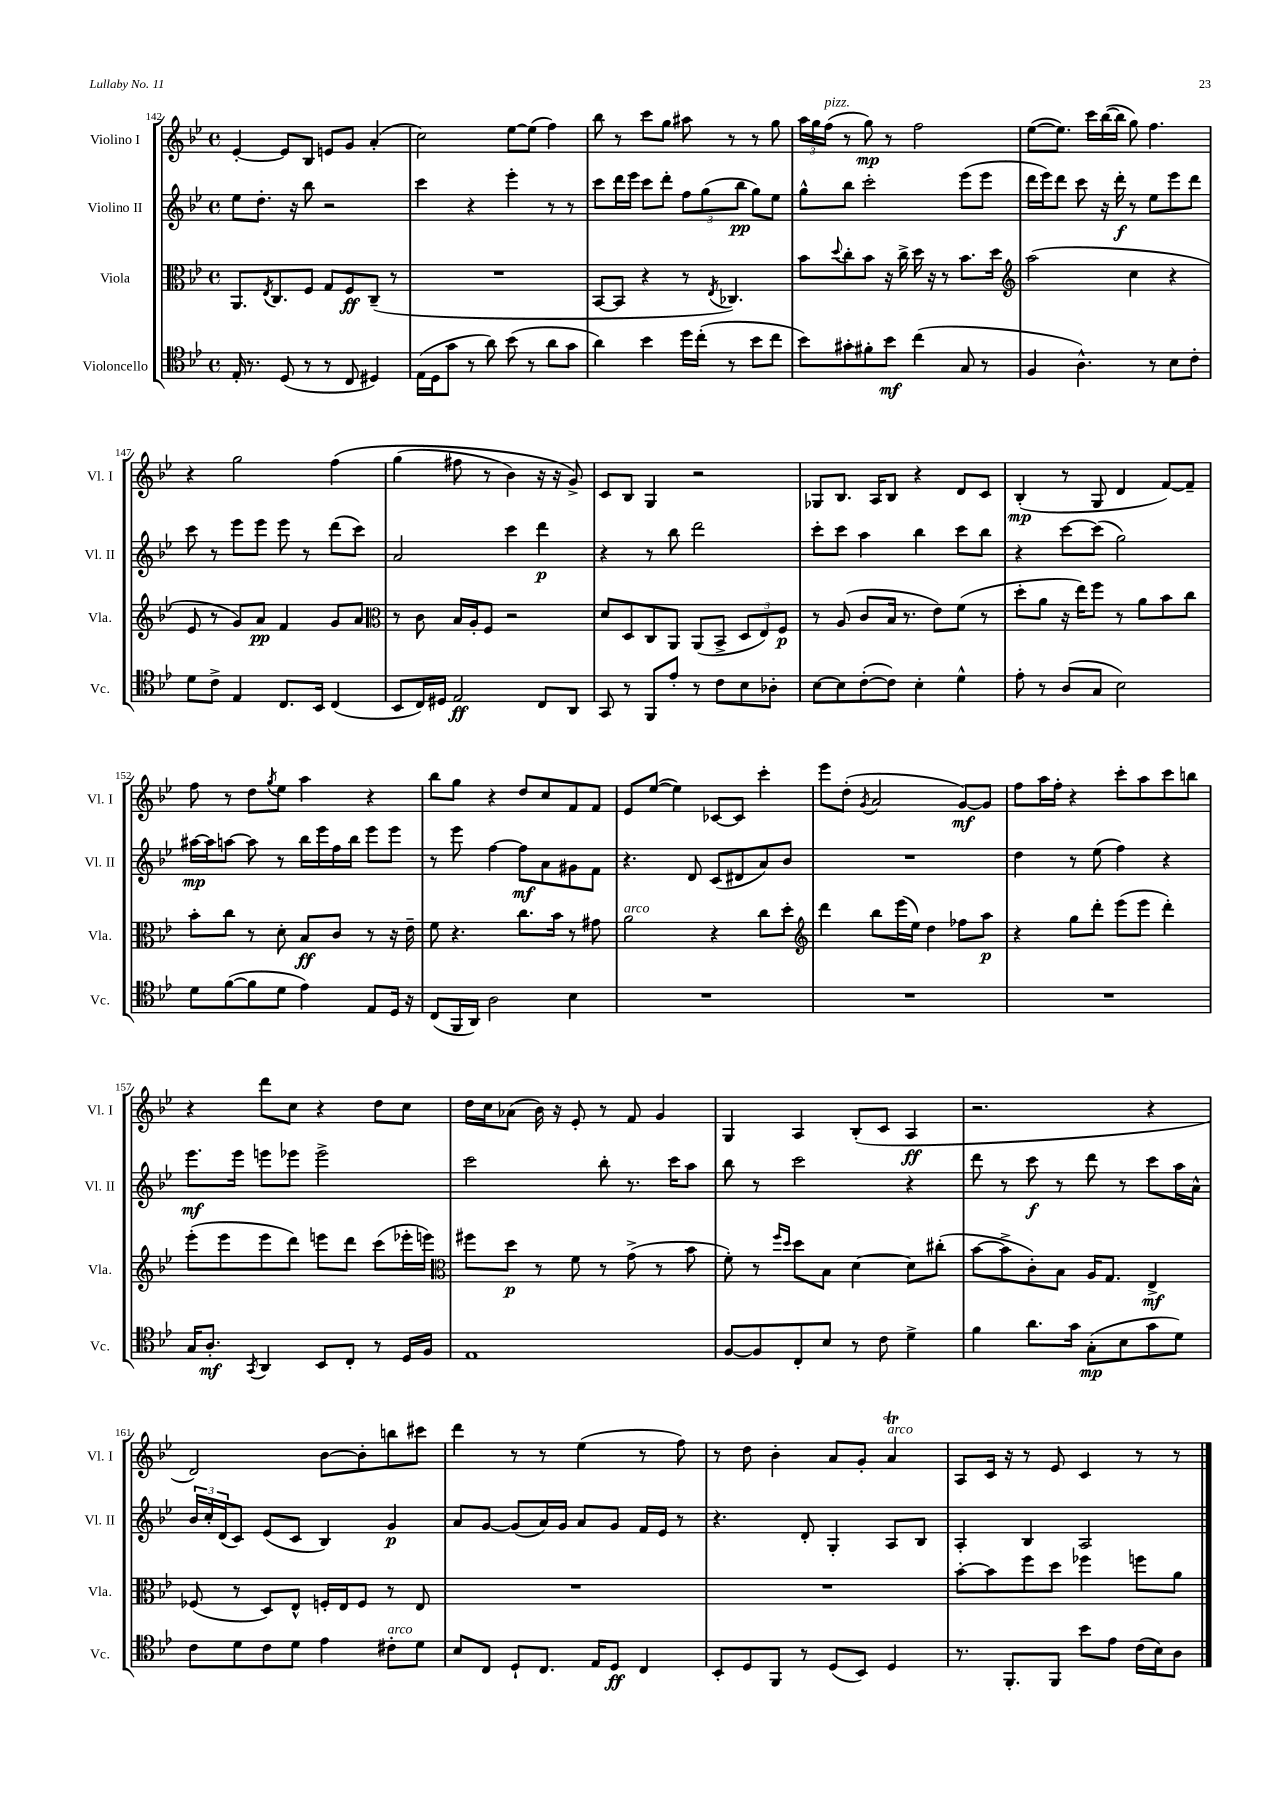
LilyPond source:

<<
\new StaffGroup <<
\new Staff = "s0" \with { instrumentName = "Violino I" shortInstrumentName = "Vl. I" } {
    \clef treble \key bes \major \defaultTimeSignature \time 4/4
    ees'4~-. ees'8 bes8 e'8 g'8 a'4-.( |
    c''2) ees''8~ ees''8( f''4) |
    bes''8 r8 c'''8 g''8 ais''8 r8 r8 g''8 |
    \tuplet 3/2 { a''16 g''16 f''16^\markup { \italic "pizz." }( } r8 g''8\mp) r8 f''2 |
    ees''8~( ees''8.) c'''16 bes''16~( bes''16 g''8) f''4. |
    r4 g''2 f''4\( |
    g''4( fis''8 r8 bes'4) r16 r16 g'8->\) |
    c'8 bes8 g4 r2 |
    ges8 bes8. a16 bes8 r4 d'8 c'8 |
    bes4-.\mp( r8 g8 d'4 f'8~) f'8-- |
    f''8 r8 d''8 \acciaccatura { g''8 } ees''8 a''4 r4 |
    bes''8 g''8 r4 d''8 c''8 f'8 f'8 |
    ees'8 ees''8~( ees''4) ces'8~ ces'8 c'''4-. |
    ees'''8 d''8-.( \acciaccatura { g'8 } a'2 g'8~\mf) g'8 |
    f''8 a''16 f''16-. r4 c'''8-. a''8 c'''8 b''8 |
    r4 d'''8 c''8 r4 d''8 c''8 |
    d''16 c''16 aes'8( bes'16) r16 ees'8-. r8 f'8 g'4 |
    g4 a4 bes8-.( c'8 a4\ff |
    r2. r4 |
    d'2) bes'8~ bes'8-. b''8 cis'''8 |
    d'''4 r8 r8 ees''4( r8 f''8) |
    r8 d''8 bes'4-. a'8 g'8-. a'4\trill^\markup { \italic "arco" } |
    a8 c'16 r16 r8 ees'8 c'4 r8 r8 \bar "|." |
}
\new Staff = "s1" \with { instrumentName = "Violino II" shortInstrumentName = "Vl. II" } {
    \clef treble \key bes \major \defaultTimeSignature \time 4/4
    ees''8 d''8.-. r16 bes''8 r2 |
    c'''4 r4 ees'''4-. r8 r8 |
    c'''8 d'''16 ees'''16 c'''8 d'''8-. \tuplet 3/2 { f''8 g''8( bes''8\pp } g''8) ees''8 |
    g''8-^ bes''8 c'''2-. ees'''8( ees'''8 |
    d'''16 ees'''16) d'''8 c'''8 r16 d'''16-.\f r8 ees''8 ees'''8 d'''8 |
    c'''8 r8 ees'''8 ees'''8 ees'''8 r8 d'''8( c'''8) |
    a'2 c'''4 d'''4\p |
    r4 r8 bes''8 d'''2 |
    c'''8-. c'''8 a''4 bes''4 c'''8 bes''8 |
    r4 c'''8~ c'''8( g''2) |
    ais''16~\mp ais''16 a''8~ a''8 r8 bes''16 ees'''16 f''16 bes''16 ees'''8 ees'''8 |
    r8 ees'''8 f''4~ f''8\mf a'8 gis'8 f'8 |
    r4. d'8 c'8( dis'8 a'8) bes'8 |
    R1 |
    d''4 r8 ees''8( f''4) r4 |
    ees'''8.\mf ees'''16 e'''8 ees'''8 ees'''2-> |
    c'''2 bes''8-. r8. c'''16 a''8 |
    bes''8 r8 c'''2 r4 |
    d'''8 r8 c'''8\f r8 d'''8 r8 c'''8 a''16 a'16-^ |
    \tuplet 3/2 { bes'16 c''16-. d'16( } c'8) ees'8( c'8 bes4) g'4\p |
    a'8 g'8~ g'8( a'16) g'16 a'8 g'8 f'16 ees'16 r8 |
    r4. d'8-. g4-. a8 bes8 |
    a4-. bes4 a2 \bar "|." |
}
\new Staff = "s2" \with { instrumentName = "Viola" shortInstrumentName = "Vla." } {
    \clef alto \key bes \major \defaultTimeSignature \time 4/4
    a,8. \acciaccatura { ees8 } c8. f8 g8 f8\ff c8--( r8 |
    R1 |
    bes,8~ bes,8 r4 r8 \acciaccatura { ees8 } ces4.) |
    bes'8 \appoggiatura { d''8 } c''8-. bes'8 r16 c''16-> d''16 r16 r8 bes'8. d''16 |
    \clef treble a''2( c''4 r4 |
    ees'8 r8 g'8) a'8\pp f'4 g'8 a'8 |
    \clef alto r8 c'8 bes16 a16-. f8 r2 |
    d'8 d8 c8 a,8 a,8( bes,8-> \tuplet 3/2 { d8 ees8) f8\p } |
    r8 a8( c'8 bes16 r8. ees'8) f'8( r8 |
    d''8-. a'8 r16 ees''16) f''8 r8 a'8 bes'8 c''8 |
    bes'8-. c''8 r8 d'8-. bes8\ff c'8 r8 r16 ees'16-- |
    f'8 r4. c''8. bes'16 r8 gis'8 |
    a'2^\markup { \italic "arco" } r4 c''8 d''8-. |
    \clef treble d'''4 bes''8 ees'''16( ees''16) d''4 fes''8 a''8\p |
    r4 g''8 d'''8-. ees'''8( ees'''8 d'''4-.) |
    ees'''8-.( ees'''8 ees'''8 d'''8) e'''8 d'''8 c'''8( ees'''16-. e'''16) |
    \clef alto fis''8 d''8\p r8 f'8 r8 g'8->( r8 bes'8 |
    f'8-.) r8 \grace { f''16 d''16 } d''8 bes8 d'4~ d'8 cis''8-.( |
    bes'8~ bes'8-> c'8-.) bes8 a16 g8. ees4->\mf |
    fes8( r8 d8) ees8-^ f16-. ees16 f8 r8 ees8 |
    R1 |
    R1 |
    bes'8~-. bes'8 f''8 d''8 fes''4 f''8 a'8 \bar "|." |
}
\new Staff = "s3" \with { instrumentName = "Violoncello" shortInstrumentName = "Vc." } {
    \clef tenor \key bes \major \defaultTimeSignature \time 4/4
    ees16-. r8. d8( r8 r8 c8 dis4) |
    ees16( d16 g'8 r8 a'8) bes'8( r8 a'8 g'8 |
    a'4) bes'4 d''16 c''16-.( r8 bes'8 c''8 |
    bes'8) gis'8-. fis'8-. bes'8\mf c''4( g8 r8 |
    f4 a4.-^) r8 bes8 c'8-. |
    d'8 c'8-> ees4 c8. bes,16 c4( |
    bes,8 c16) dis16 ees2\ff c8 a,8 |
    g,8 r8 f,8 ees'8-. r8 c'8 bes8 aes8-. |
    bes8~ bes8 c'8~-.( c'8) bes4-. d'4-^ |
    ees'8-. r8 a8( g8 bes2) |
    d'8 f'8~( f'8 d'8 ees'4) ees8 d16 r16 |
    c8( f,16 a,16) a2 bes4 |
    R1 |
    R1 |
    R1 |
    g16 a8.-.\mf \acciaccatura { g,8 } a,4 bes,8 c8-. r8 d16 f16 |
    ees1 |
    f8~ f8 c8-. bes8 r8 c'8 d'4-> |
    f'4 a'8. g'16 g8-.\mp( bes8 g'8 d'8) |
    c'8 d'8 c'8 d'8 ees'4 cis'8-.^\markup { \italic "arco" } d'8 |
    bes8 c8 d8-! c8. ees16 d8\ff c4 |
    bes,8-. d8 f,8 r8 d8( bes,8) d4 |
    r8. f,8.-. f,8 bes'8 ees'8 c'16( bes16) a8 \bar "|." |
}
>>
>>
\layout { \context { \Score currentBarNumber = #142 } }
